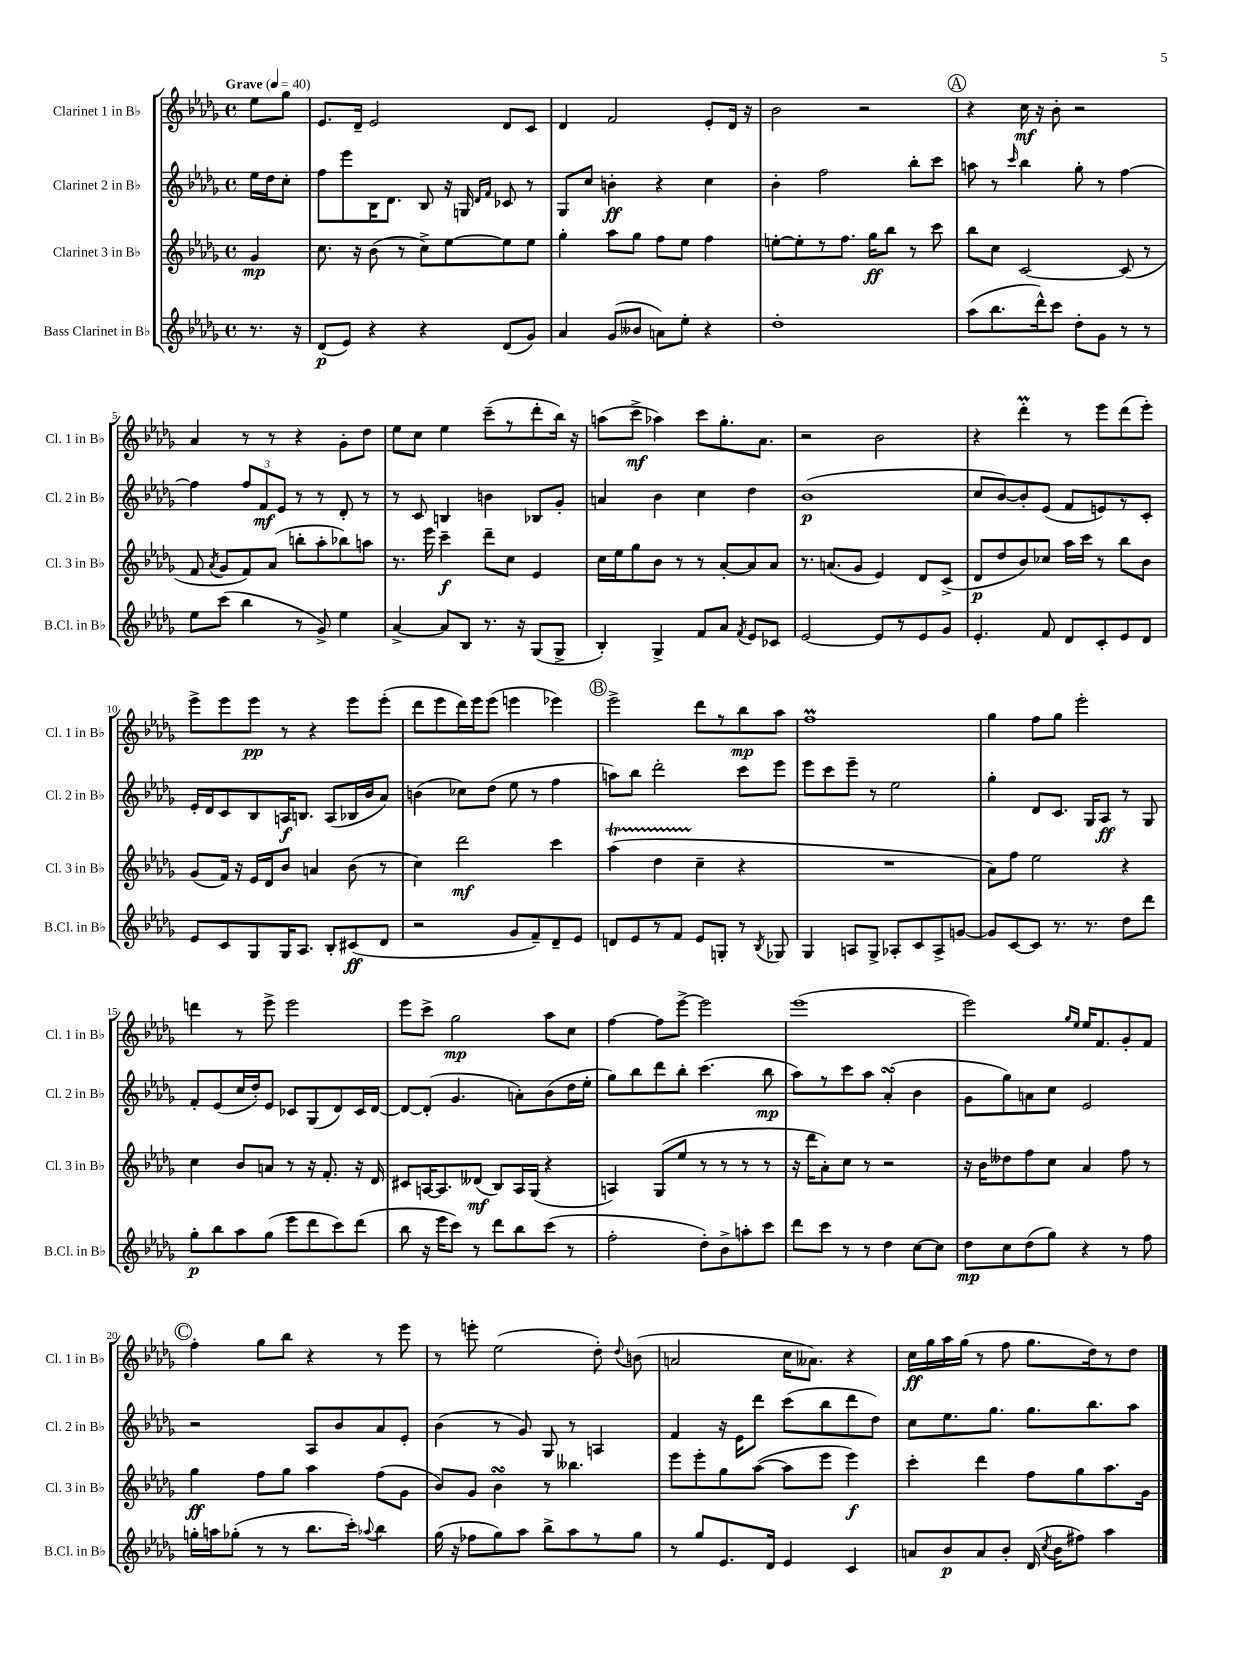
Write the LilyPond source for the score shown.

<<
\new StaffGroup <<
\new Staff = "s0" \with { instrumentName = "Clarinet 1 in Bb" shortInstrumentName = "Cl. 1 in Bb" } {
    \clef treble \key des \major \defaultTimeSignature \time 4/4 \partial 4 \tempo "Grave" 4 = 40
    \autoBeamOff ees''8[ ges''8] |
    ees'8.[ des'16]-- ees'2 des'8[ c'8] |
    des'4 f'2 ees'8[-. des'16] r16 |
    bes'2 r2 |
    \mark \markup { \circle "A" } r4 c''16\mf r16 bes'8-. r2 |
    aes'4 r8 r8 r4 ges'8[-. des''8] |
    ees''8[ c''8] ees''4 c'''8[--( r8 des'''8-. bes''16]) r16 |
    a''8[( c'''8]->\mf aes''4) c'''8[ ges''8.-. aes'8.] |
    r2 bes'2 |
    r4 des'''4-.\prall r8 ees'''8[ des'''8( ees'''8]-.) |
    ees'''8[-> ees'''8 ees'''8]\pp r8 r4 ees'''8[ ees'''8]-.( |
    des'''8[ ees'''8 des'''16) ees'''16 ees'''8]( e'''4 ees'''4) |
    \mark \markup { \circle "B" } ees'''2-> des'''8[ r8 bes''8\mp aes''8] |
    f''1\prall |
    ges''4 f''8[ ges''8] ees'''2-. |
    d'''4 r8 ees'''8-> ees'''2 |
    ees'''8[ c'''8]-> ges''2\mp aes''8[ c''8] |
    f''4~ f''8[ ees'''8]~-> ees'''2 |
    ees'''1( |
    ees'''2) \grace { ges''16[ ees''16] } ees''16[ f'8. ges'8-. f'8] |
    \mark \markup { \circle "C" } f''4-. ges''8[ bes''8] r4 r8 ees'''8 |
    r8 e'''8-. ees''2( des''8-.) \appoggiatura { des''8 } b'8( |
    a'2 c''16[ aeses'8.]) r4 |
    c''16[\ff ges''16 aes''16 ges''16]( r8 f''8 ges''8.[ des''16) r8 des''8] \bar "|." |
}
\new Staff = "s1" \with { instrumentName = "Clarinet 2 in Bb" shortInstrumentName = "Cl. 2 in Bb" } {
    \clef treble \key des \major \defaultTimeSignature \time 4/4 \partial 4
    \autoBeamOff ees''16[ des''16 c''8]-. |
    f''8[ ees'''8 bes16 des'8.] bes8 r16 g16 \grace { des'16[ f'16] } ces'8 r8 |
    ges8[ c''8] b'4-.\ff r4 c''4 |
    bes'4-. f''2 bes''8[-. c'''8] |
    \mark \markup { \circle "A" } a''8 r8 \grace { c'''16 } bes''4 ges''8-. r8 f''4~ |
    f''4 \tuplet 3/2 { f''8[ f'8\mf ees'8] } r8 r8 des'8-. r8 |
    r8 c'8 b4 b'4 bes8[ ges'8]-. |
    a'4 bes'4 c''4 des''4 |
    bes'1\p( |
    c''8[ bes'8~) bes'8-. ees'8]( f'8[ e'8) r8 c'8]-. |
    ees'16[-. des'16 c'8 bes8 a16\f b8.] a8[( bes16 bes'16 aes'8]) |
    b'4( ces''8[) des''8]( ees''8 r8 f''4 |
    \mark \markup { \circle "B" } a''8[) bes''8] des'''2-. c'''8[ ees'''8] |
    ees'''8[ c'''8 ees'''8]-- r8 ees''2 |
    ges''4-. des'8[ c'8.] ges16[ aes8]\ff r8 ges8 |
    f'8[-. ees'8( c''16 des''16-.) ees'8] ces'8[ ges8( des'8) ces'16 des'16]~ |
    des'8[~ des'8]-.( ges'4. a'8[-.) bes'8( des''16 ees''16]-. |
    ges''8[) bes''8 des'''8 bes''8]-. c'''4.( bes''8\mp |
    aes''8[) r8 c'''8 aes''8] aes'4-.\turn( bes'4 |
    ges'8[ ges''8) a'8 c''8] ees'2 |
    \mark \markup { \circle "C" } r2 aes8[ bes'8 aes'8 ees'8]-. |
    bes'4( r8 ges'8) ges8 r8 a4 |
    f'4 r16 ees'16[ des'''8] c'''8[( bes''8 des'''8 des''8]) |
    c''8[ ees''8. ges''8.] ges''8.[ bes''8. aes''8] \bar "|." |
}
\new Staff = "s2" \with { instrumentName = "Clarinet 3 in Bb" shortInstrumentName = "Cl. 3 in Bb" } {
    \clef treble \key des \major \defaultTimeSignature \time 4/4 \partial 4
    \autoBeamOff ges'4\mp |
    c''8. r16 bes'8( r8 c''8[->) ees''8~ ees''8 ees''8] |
    ges''4-. aes''8[ ges''8] f''8[ ees''8] f''4 |
    e''8[~-. e''8-. r8 f''8.] ges''16[\ff bes''8] r8 c'''8 |
    \mark \markup { \circle "A" } bes''8[ c''8] c'2~ c'8( r8 |
    f'8 \acciaccatura { aes'8 } ges'8[ f'8) aes'8]( b''8[-. aes''8-. bes''8) a''8] |
    r8. ees'''16 c'''4--\f des'''8[-- c''8] ees'4 |
    c''16[ ees''16 ges''8 bes'8] r8 r8 aes'8[~-. aes'8 aes'8] |
    r8. a'8.[( ges'8] ees'4) des'8[ c'8]->( |
    des'8[\p des''8 bes'8) ces''8] aes''16[ c'''16] r8 bes''8[ bes'8] |
    ges'8[( f'16]) r16 ees'16[ des'16 bes'8] a'4 bes'8( r8 |
    c''4) des'''2\mf c'''4 |
    \mark \markup { \circle "B" } aes''4\startTrillSpan( des''4 c''4--\stopTrillSpan r4 |
    R1 |
    aes'8[) f''8] ees''2 r4 |
    c''4 bes'8[ a'8] r8 r16 f'8.-. r16 des'16 |
    cis'8[ a16~ a8. deses'8]\mf( bes8[) a16 ges16]( r4 |
    a4) ges8[( ees''8] r8 r8 r8 r8 |
    r16 des'''16[ aes'8-.) c''8] r8 r2 |
    r16 bes'16[ deses''8 f''8 c''8] aes'4 f''8 r8 |
    \mark \markup { \circle "C" } ges''4\ff f''8[ ges''8] aes''4 f''8[( ges'8] |
    bes'8[) ges'8] bes'4\turn r8 beses''4. |
    ees'''8[ ees'''8-. ges''8 aes''8]~( aes''8[ ees'''8] ees'''4\f) |
    c'''4-. des'''4 f''8[ ges''8 aes''8. ges'16] \bar "|." |
}
\new Staff = "s3" \with { instrumentName = "Bass Clarinet in Bb" shortInstrumentName = "B.Cl. in Bb" } {
    \clef treble \key des \major \defaultTimeSignature \time 4/4 \partial 4
    \autoBeamOff r8. r16 |
    des'8[\p( ees'8]) r4 r4 des'8[( ges'8]) |
    aes'4 ges'8[( beses'8] a'8[) ees''8]-. r4 |
    des''1-. |
    \mark \markup { \circle "A" } aes''8[( bes''8. des'''16-^) c'''8] des''8[-. ges'8] r8 r8 |
    ees''8[ c'''8]( bes''4 r8 ges'8->) ees''4 |
    aes'4~-> aes'8[ bes8] r8. r16 ges8[( ges8]-> |
    bes4-.) ges4-> f'8[ aes'8] \acciaccatura { f'8 } ees'8[ ces'8] |
    ees'2~ ees'8[ r8 ees'8 ges'8] |
    ees'4.-. f'8 des'8[ c'8-. ees'8 des'8] |
    ees'8[ c'8 ges8 ges16 aes8.] bes8[-. cis'8\ff( des'8] |
    r2 ges'8[ f'8--) des'8-- ees'8] |
    \mark \markup { \circle "B" } d'8[ ees'8 r8 f'8] ees'8[ g8]-. r8 \acciaccatura { bes8 } ges8 |
    ges4 a8[ ges8]-> aes8[-. c'8 aes8-> g'8]~ |
    g'8[ c'8~ c'8] r8. r8. des''8[ des'''8] |
    ges''8[-.\p bes''8 aes''8 ges''8]( ees'''8[ des'''8 c'''8) des'''8]( |
    bes''8 r16 ees'''16[ c'''8]) r8 des'''8[ bes''8 c'''8]( r8 |
    f''2-. des''8[-.) bes'8-> a''8-. c'''8] |
    des'''8[ c'''8] r8 r8 des''4 c''8[~ c''8] |
    des''8[\mp c''8 des''8( ges''8]) r4 r8 f''8 |
    \mark \markup { \circle "C" } g''16[-. a''16 ges''8]-.( r8 r8 bes''8.[ c'''16]-.) \appoggiatura { aes''8 } bes''4 |
    ges''16( r16 fes''8[ ges''8) aes''8] bes''8[-> aes''8 r8 ges''8] |
    r8 ges''8[ ees'8. des'16] ees'4 c'4 |
    a'8[ bes'8\p a'8 bes'8]-. des'16( \acciaccatura { c''8 } bes'16[ fis''8]) aes''4 \bar "|." |
}
>>
>>
